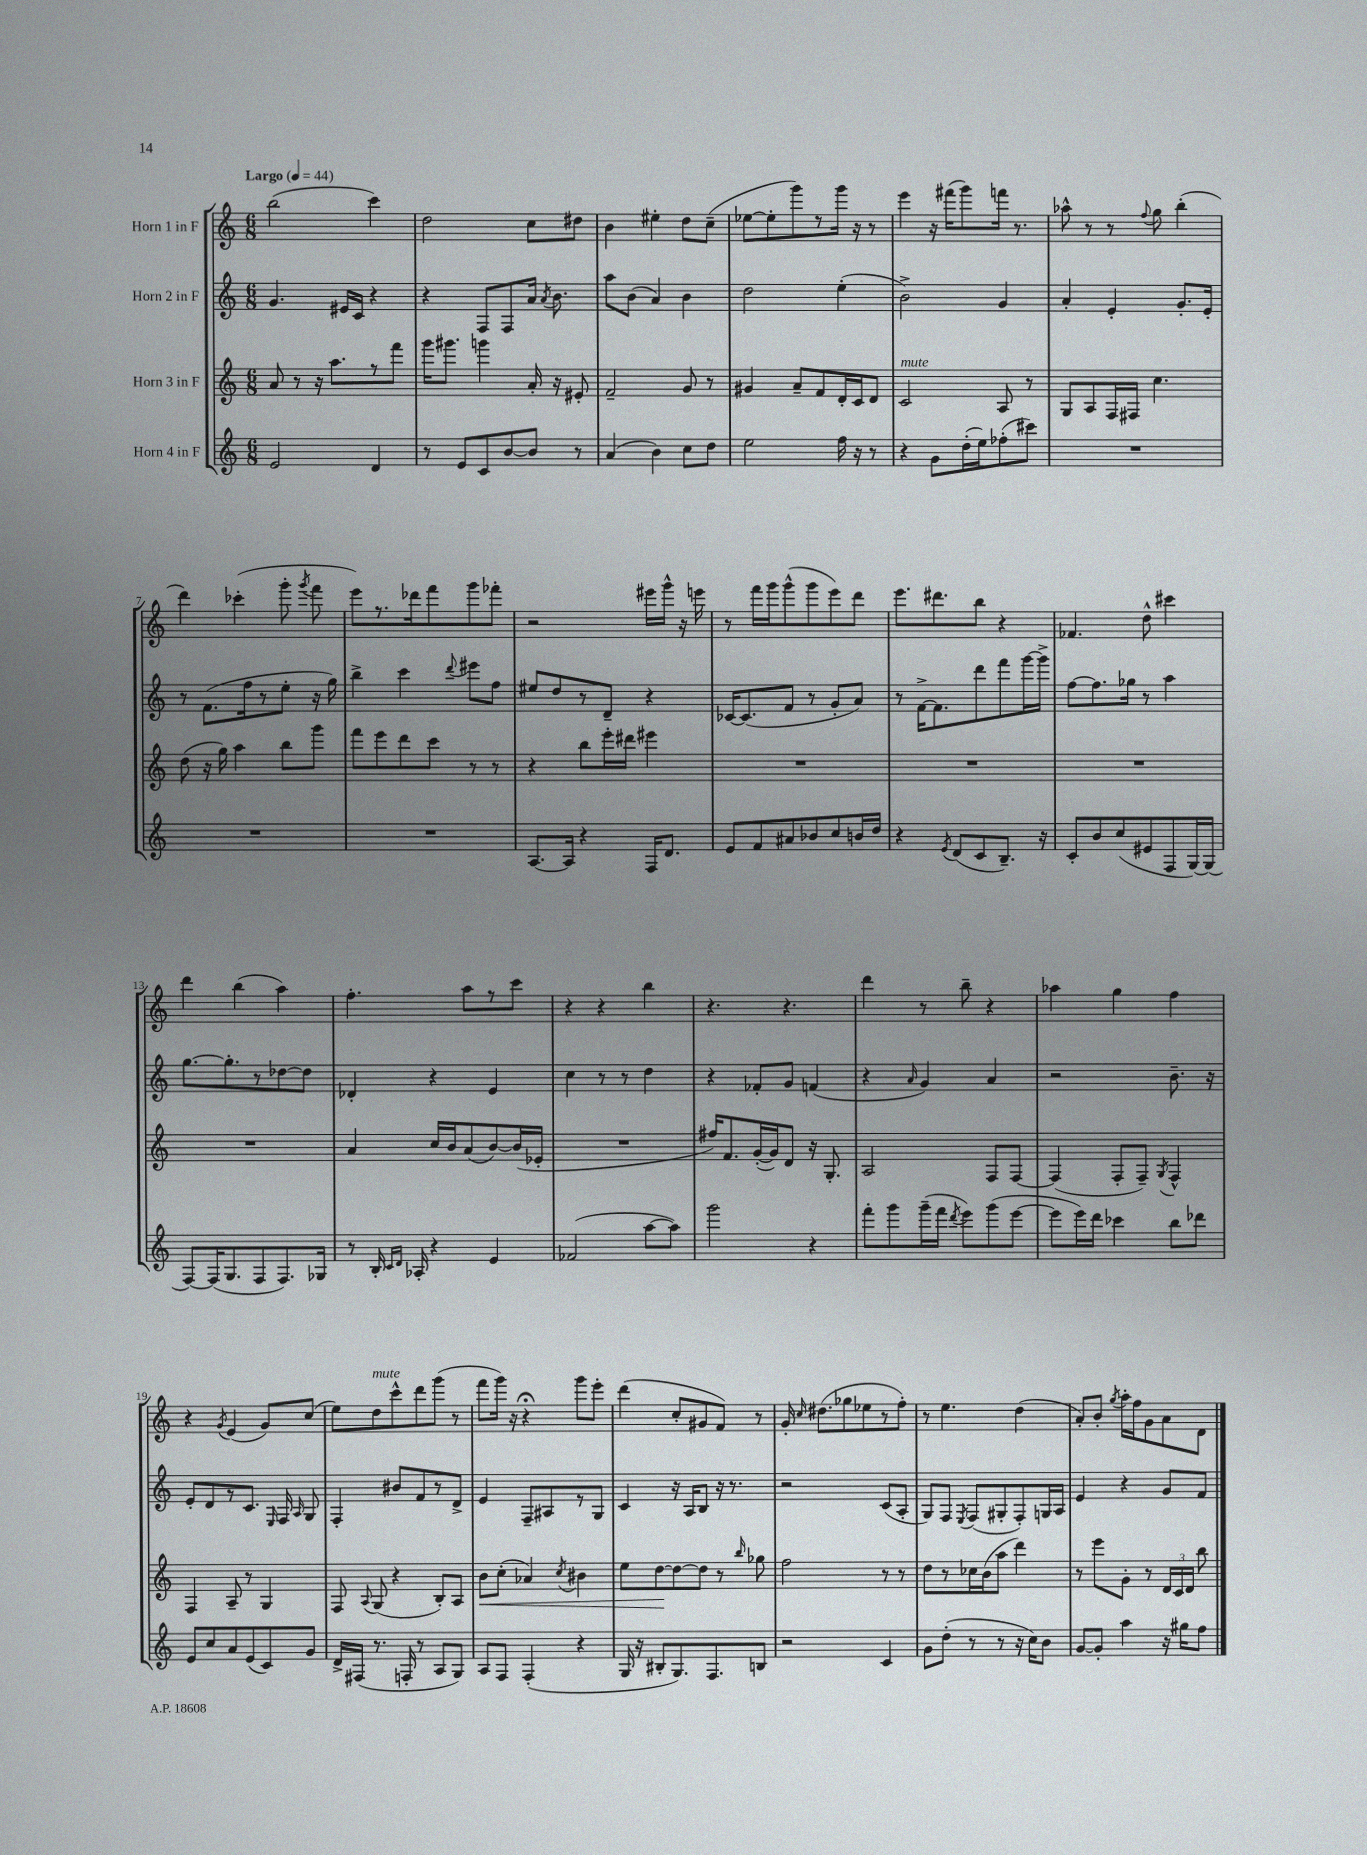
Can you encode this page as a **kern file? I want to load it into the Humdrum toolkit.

**kern	**kern	**kern	**kern
*staff4	*staff3	*staff2	*staff1
*clefG2	*clefG2	*clefG2	*clefG2
*k[]	*k[]	*k[]	*k[]
*M6/8	*M6/8	*M6/8	*M6/8
*MM44	*MM44	*MM44	*MM44
2e	8a	4.g	(2bb
.	8r	.	.
.	16r	.	.
.	8.aa	.	.
.	.	16e#	.
.	.	16c	.
4d	8r	4r	4ccc)
.	8fff	.	.
=	=	=	=
8r	16ggg	4r	2dd
.	8.ggg#	.	.
8e	.	.	.
8c	4ggg	8F	.
[8b	.	8F	.
8b]	16a'	16a	8cc
.	.	8qa	.
.	16r	8.b	.
8r	8e#'	.	8dd#
=	=	=	=
(4a	2f~	8aa	4b
.	.	(8b	.
4b)	.	4a)	4ee#'
8cc	8g	4b	8dd
8dd	8r	.	(8cc~
=	=	=	=
2ee	4g#	2dd	[8ee-
.	.	.	8ee-']
.	8a~	.	8ggg)
.	8f	.	8r
16ff	16d'	(4ee'	16ggg
16r	16c	.	16r
8r	8d	.	8r
=	=	=	=
4r	2c	2b^)	4eee
8g	.	.	16r
.	.	.	(16fff#
(16dd'	.	.	8ggg)
16ee)	.	.	.
(8ff-'	8A	4g	16fff
.	.	.	8.r
8ccc#)	8r	.	.
=	=	=	=
2.r	8G	4a'	8aa-^^
.	8A	.	8r
.	16F	4e'	8r
.	16F#	.	.
.	.	.	8qqff
.	4.cc	.	8gg
.	.	8.g'	(4bb'
.	.	16e'	.
=	=	=	=
2.r	(8dd	8r	4ddd)
.	16r	(8.f	.
.	16gg)	.	.
.	4aa	.	(4ccc-'
.	.	16ff	.
.	.	8r	.
.	8bb	8ee'	8ggg'
.	.	.	8qggg
.	8ggg	16r	8fff
.	.	16gg)	.
=	=	=	=
2.r	8fff	4bb^	8eee)
.	8eee	.	8.r
.	8ddd	4ccc	.
.	.	.	16ddd-
.	8ccc	.	8fff
.	.	8qqddd	.
.	8r	8eee#	8ggg
.	8r	8ff	8fff-'
=	=	=	=
[8.A	4r	8ee#	2r
.	.	8dd	.
16A]	.	.	.
4r	8bb	8r	.
.	16eee'	8d~	.
.	16ddd#	.	.
16F	4eee#	4r	16eee#
8.d	.	.	16ggg^^
.	.	.	16r
.	.	.	16eee
=	=	=	=
8e	2.r	[16c-	8r
.	.	(8.c-]	.
8f	.	.	16fff
.	.	.	16ggg
8a#	.	8f	(8ggg^^
8b-	.	8r	8ggg
8cc	.	8g'	8eee)
16b	.	8a)	8ddd
16dd	.	.	.
=	=	=	=
4r	2.r	8r	8.eee
.	.	[16f^	.
.	.	8.f]	8.ddd#
8qe	.	.	.
(8d	.	.	.
8c	.	8ddd	8bb
8.B~)	.	8fff	4r
.	.	[16ggg	.
16r	.	16ggg^]	.
=	=	=	=
8c'	2.r	[8ff	4.f-
8b	.	8.ff]	.
(8cc	.	.	.
.	.	16gg-	.
8e#	.	8r	8dd^^
8F	.	4aa	4ccc#
[16G)	.	.	.
(16G]	.	.	.
=	=	=	=
[8F)	2.r	[8.gg	4ddd
(16F]	.	.	.
8.G	.	8.gg']	.
.	.	.	(4bb
8F	.	8r	.
8.F)	.	[8dd-	4aa)
.	.	8dd-]	.
16G-	.	.	.
=	=	=	=
8r	4a	4d-'	4.ff'
16B'	.	.	.
16qqc	.	.	.
16qqd	.	.	.
16A-'	.	.	.
4r	16cc	4r	.
.	16b	.	.
.	(8a	.	8aa
4e	[8b)	4e	8r
.	(16b]	.	8ccc
.	16e-'	.	.
=	=	=	=
(2f-	2.r	4cc	4r
.	.	8r	4r
.	.	8r	.
[8aa	.	4dd	4bb
8aa])	.	.	.
=	=	=	=
2ggg	16ff#)	4r	4.r
.	8.f	.	.
.	([16g'	8f-'	.
.	16g])	.	.
.	8d	8g	4.r
4r	16r	(4f	.
.	8.G'	.	.
=	=	=	=
8fff'	2A	4r	4ddd
8ggg	.	.	.
.	.	16qqa	.
(16ggg~	.	4g)	8r
16fff	.	.	.
8qddd	.	.	.
8eee)	.	.	8bb~
(8ggg	8F	4a	4r
[8eee	[8F	.	.
=	=	=	=
8eee]	(4F]	2r	4aa-
16eee)	.	.	.
16ddd	.	.	.
4ccc-	8F'	.	4gg
.	8F~)	.	.
.	8qG	.	.
8bb	4F^^	8.b~	4ff
8ddd-	.	.	.
.	.	16r	.
=	=	=	=
8e	4F	8e'	4r
8cc	.	8d	.
.	.	.	8qg
8a	8A~	8r	(4e
(8e	8r	8.c	.
8c)	4G	.	8g)
.	.	16qqE	.
.	.	16F	.
.	.	16qqA	.
8g	.	8G	(8cc
=	=	=	=
16d^	8F	4F'	8ee)
(16F#	.	.	.
.	8qqA	.	.
8.r	(8G	.	8dd
.	4r	8b#	8ccc^^
16F'	.	.	.
8r	.	8f	8ddd
8A	8B')	8r	(8ggg
8G)	8A	8d^	8r
=	=	=	=
8A	8b	4e	8fff
8F	(8cc'	.	16ggg)
.	.	.	16r
(4F'	4a-)	8F~	4r;
.	.	8A#	.
.	8qcc	.	.
4r	4b#	8r	8ggg
.	.	8G	8eee'
=	=	=	=
16G	8ee	4c	(4ddd
16r	.	.	.
8B#'	[8dd	.	.
8.G)	8dd_	16r	8cc'
.	.	16A	.
.	8dd]	8B	8g#
8.F	.	.	.
.	8r	16r	8f)
.	.	8.r	.
.	16qqbb	.	.
8B	8gg-	.	8r
=	=	=	=
2r	2ff	2r	16g'
.	.	.	16qqcc
.	.	.	(8.dd#
.	.	.	8gg-
.	.	.	8ee-
4c	8r	(8c	8r
.	8r	8A'	8ff')
=	=	=	=
8g	8dd	8G)	8r
(8dd'	8r	8F	4.ee
.	.	8qE	.
8r	16cc-	(8F	.
.	(16b	.	.
8r	8aa	8G#'	.
16r	4ddd)	8F')	(4dd
16cc)	.	.	.
8b	.	16G	.
.	.	16A	.
=	=	=	=
[8g	8r	4e	8a')
8g']	8eee	.	8b'
.	.	.	8qgg
4aa	8g'	4r	16aa'
.	.	.	16ff
.	8r	.	8g
16r	24d	8g	8a
.	24c	.	.
16gg#	.	.	.
.	24d	.	.
8ff	8bb	8f	8d
==	==	==	==
*-	*-	*-	*-
